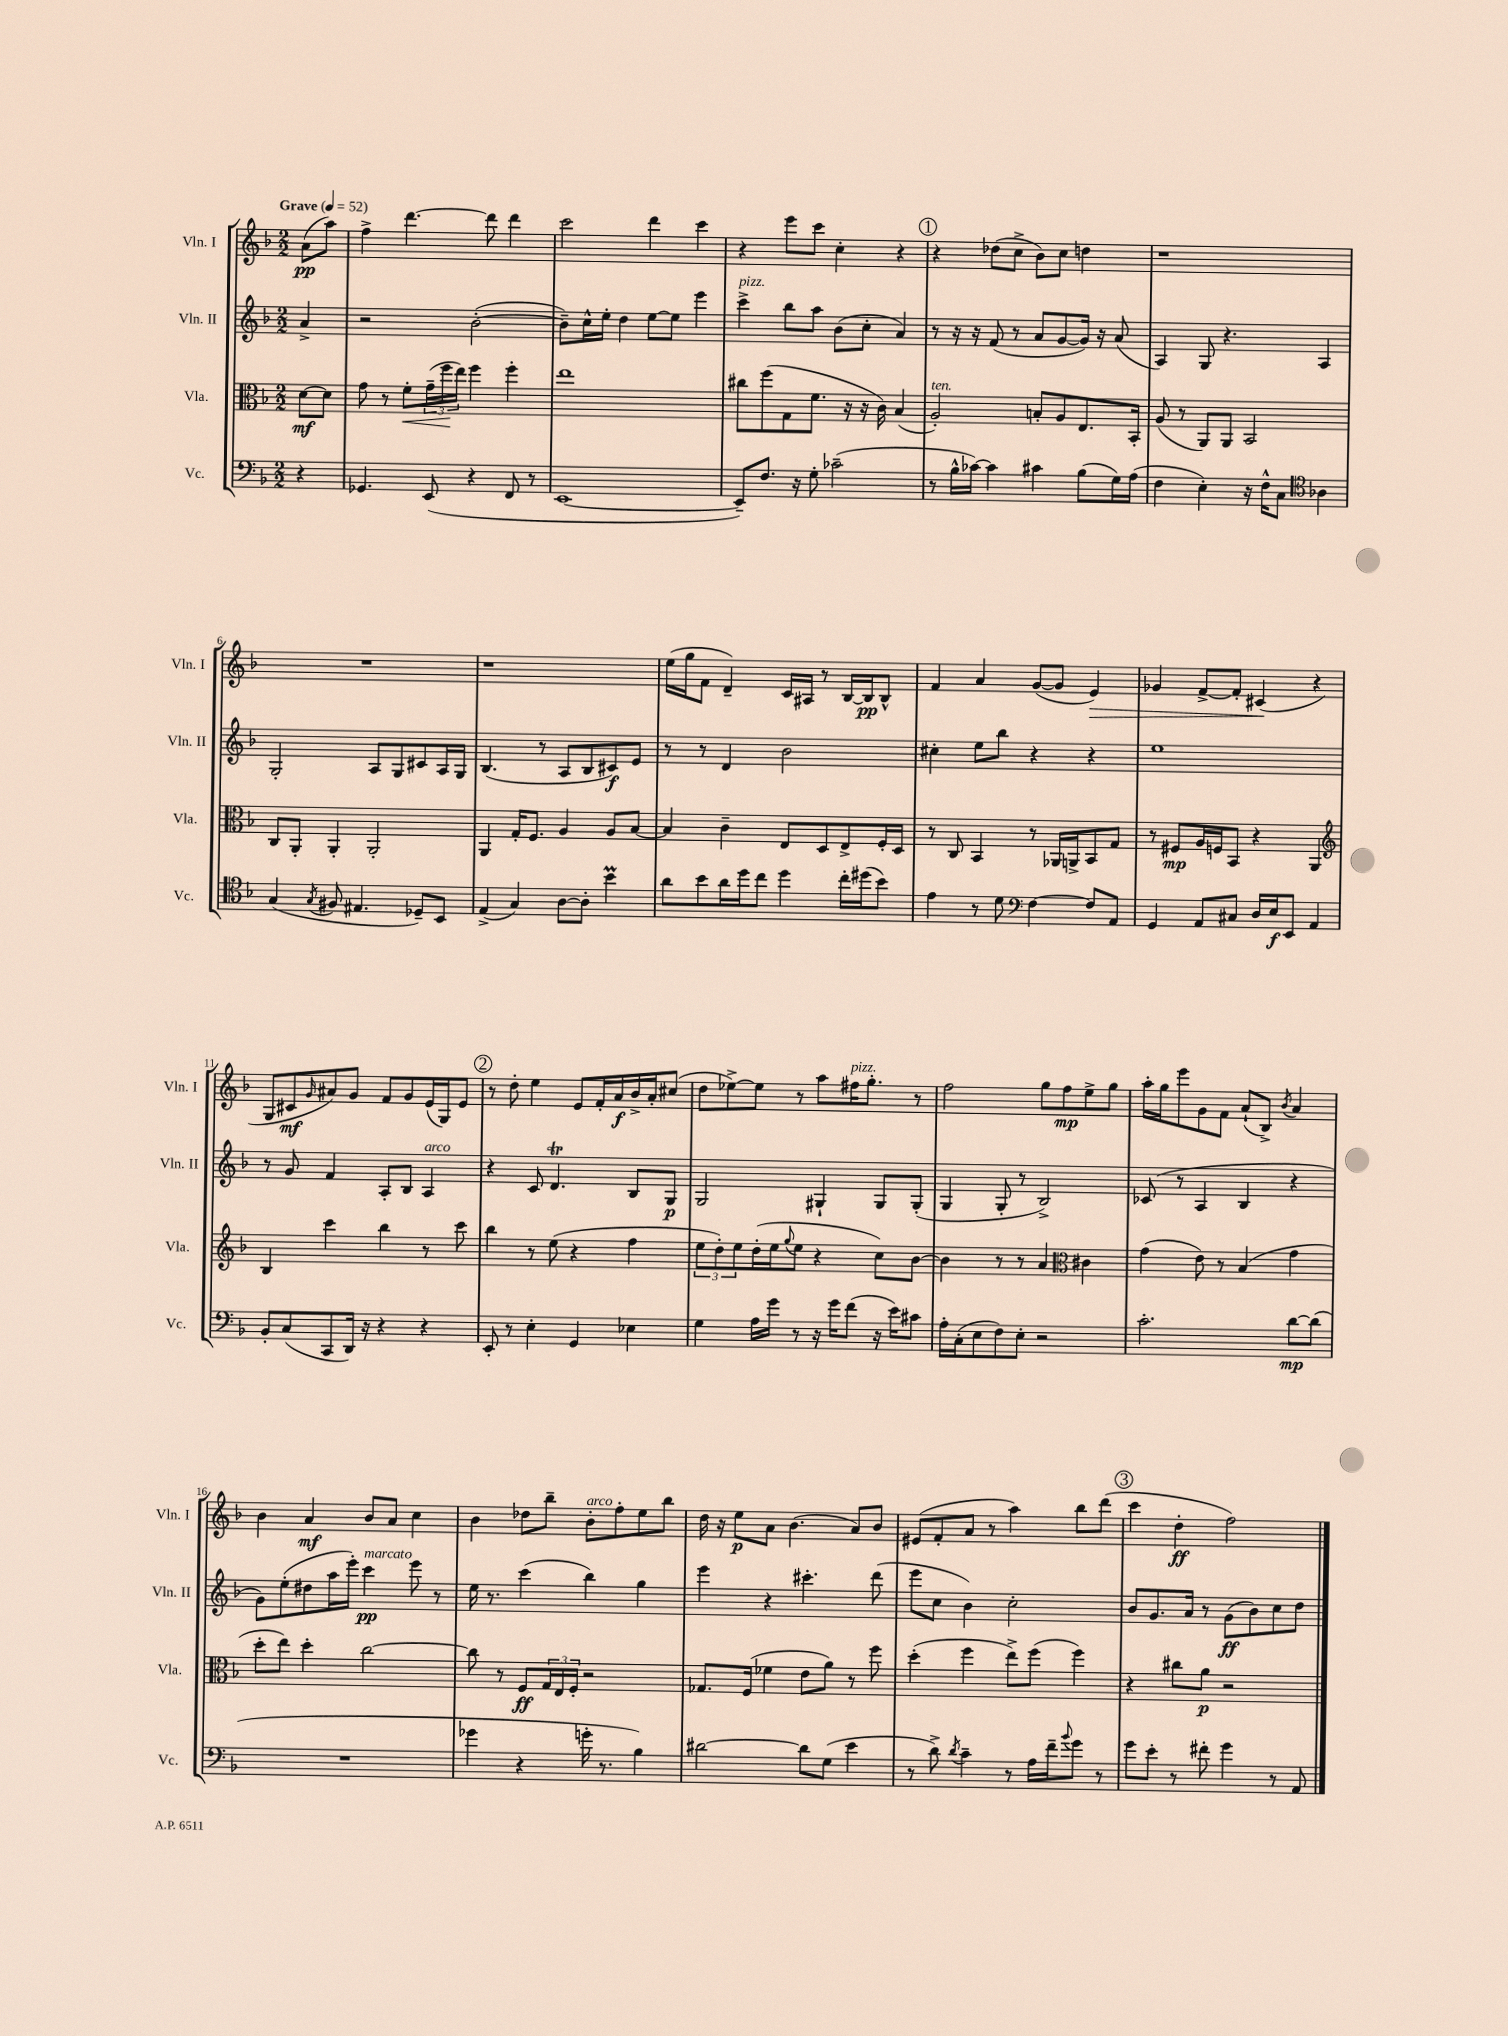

**kern	**dynam	**kern	**dynam	**kern	**dynam	**kern	**dynam
*part4	*part4	*part3	*part3	*part2	*part2	*part1	*part1
*staff4	*staff4	*staff3	*staff3	*staff2	*staff2	*staff1	*staff1
*I"Vc.	*	*I"Vla.	*	*I"Vln. II	*	*I"Vln. I	*
*I'Vc.	*	*I'Vla.	*	*I'Vln. II	*	*I'Vln. I	*
*clefF4	*	*clefC3	*	*clefG2	*	*clefG2	*
*k[b-]	*	*k[b-]	*	*k[b-]	*	*k[b-]	*
*M2/2	*	*M2/2	*	*M2/2	*	*M2/2	*
*MM52	*	*MM52	*	*MM52	*	*MM52	*
=	=	=	=	=	=	=	=
!	!	!	!	!	!	!LO:TX:a:B:t=Grave	!
4r	.	[8d\L	mf	4a^/	.	(8a\L	pp
.	.	8d\J]	.	.	.	8aa\J)	.
=1	=1	=1	=1	=1	=1	=1	=1
4.GG-X/	.	8g\	.	2r	.	4ff^\	.
.	.	8r	.	.	.	.	.
!	!	!	!LO:HP:b	!	!	!	!
.	.	8f'\L	<	.	.	[4.ddd\	.
(8EE/	.	(24g~\L	.	.	.	.	.
.	.	24ff\	.	.	.	.	.
.	.	24ee\JJ)	[	.	.	.	.
4r	.	4ff\	.	([2b-'\	.	.	.
.	.	.	.	.	.	8ddd\]	.
8FF/	.	4ff'\	.	.	.	4ddd\	.
8r	.	.	.	.	.	.	.
=2	=2	=2	=2	=2	=2	=2	=2
[1EE	.	1ee	.	8b-~\L])	.	2ccc\	.
.	.	.	.	16cc^^\L	.	.	.
.	.	.	.	16ee'\JJ	.	.	.
.	.	.	.	4dd\	.	.	.
.	.	.	.	[8ee\L	.	4ddd\	.
.	.	.	.	8ee\J]	.	.	.
.	.	.	.	4eee\	.	4ccc\	.
=3	=3	=3	=3	=3	=3	=3	=3
!	!	!	!	!LO:TX:a:i:t=pizz.	!	!	!
8EE~/L])	.	8cc#X\L	.	4ccc^\	.	4r	.
8.F/J	.	(8ff\	.	.	.	.	.
.	.	8G\	.	8bb-\L	.	8eee\L	.
16r	.	.	.	.	.	.	.
8G'\	.	8.f\J	.	8aa\J	.	8ccc\J	.
(2c-X~\	.	.	.	(8b-\L	.	4cc'\	.
.	.	16r	.	.	.	.	.
.	.	16r	.	8cc'\J	.	.	.
.	.	16c\)	.	.	.	.	.
.	.	(4B-/	.	4a/)	.	4r	.
!!LO:REH:place=s1:t=1
=4	=4	=4	=4	=4	=4	=4	=4
!	!	!LO:TX:a:i:t=ten.	!	!	!	!	!
8r	.	2A'/)	.	8r	.	4r	.
16B-^^\LL	.	.	.	16r	.	.	.
[16c-X\JJ)	.	.	.	16r	.	.	.
4c-\]	.	.	.	(8f/	.	(8dd-X\L	.
.	.	.	.	8r	.	8cc^\J	.
4c#X\	.	8Bn'/L	.	8a/L	.	8b-\L)	.
.	.	8A/	.	[8g/	.	8cc\J	.
(8B-\L	.	8.E/	.	16g/Jk])	.	4ddn\	.
.	.	.	.	16r	.	.	.
16G\L)	.	.	.	(8a/	.	.	.
(16A\JJ	.	16BB-'/Jk	.	.	.	.	.
=5	=5	=5	=5	=5	=5	=5	=5
4F\	.	(8A/	.	4A/)	.	1r	.
.	.	8r	.	.	.	.	.
4E'\)	.	8AA/L)	.	8G/	.	.	.
.	.	8AA/J	.	4.r	.	.	.
16r	.	2BB-/	.	.	.	.	.
16F^^\KL	.	.	.	.	.	.	.
8C\J	.	.	.	.	.	.	.
*clefC4	*	*	*	*	*	*	*
4A-X\	.	.	.	4A/	.	.	.
!!LO:LB:g=z
=6	=6	=6	=6	=6	=6	=6	=6
(4G/	.	8C/L	.	2G'/	.	1r	.
.	.	8AA'/J	.	.	.	.	.
8qG/	.	.	.	.	.	.	.
8F#X/	.	4AA'/	.	.	.	.	.
4.E#X/	.	.	.	.	.	.	.
.	.	2AA'/	.	8A/L	.	.	.
.	.	.	.	8G/	.	.	.
8D-X~/L)	.	.	.	8c#X/	.	.	.
8BB-/J	.	.	.	16A/L	.	.	.
.	.	.	.	16G/JJ	.	.	.
=7	=7	=7	=7	=7	=7	=7	=7
(4E^/	.	4AA/	.	(4.B-/	.	1r	.
4G/)	.	16G'/KL	.	.	.	.	.
.	.	8.F/J	.	.	.	.	.
.	.	.	.	8r	.	.	.
[8A\L	.	4A/	.	8A/L	.	.	.
8A'\J]	.	.	.	8B-/	.	.	.
4b-M\	.	8A/L	.	8c#X/)	f	.	.
.	.	[8B-/J	.	8e/J	.	.	.
=8	=8	=8	=8	=8	=8	=8	=8
8a\L	.	4B-/]	.	8r	.	(16ee\LL	.
.	.	.	.	.	.	16gg\J	.
8b-\	.	.	.	8r	.	8f\J	.
16a\L	.	4c~\	.	4d/	.	4d~/)	.
16dd\J	.	.	.	.	.	.	.
8cc\J	.	.	.	.	.	.	.
4dd\	.	8E/L	.	2b-\	.	16c/LL	.
.	.	.	.	.	.	16A#X/JJ	.
.	.	8D/	.	.	.	8r	.
16cc'\LL	.	8E^/	.	.	.	[16B-/LL	.
(16dd#X\J	.	.	.	.	.	16B-/J]	pp
8b-\J)	.	16F'/L	.	.	.	8B-^^/J	.
.	.	16D/JJ	.	.	.	.	.
=9	=9	=9	=9	=9	=9	=9	=9
4e\	.	8r	.	4cc#X'\	.	4f/	.
.	.	8C/	.	.	.	.	.
8r	.	4BB-/	.	8ee\L	.	4a/	.
8d\	.	.	.	8bb-\J	.	.	.
*clefF4	*	*	*	*	*	*	*
[4F\	.	8r	.	4r	.	([8g/L	.
.	.	16AA-X/LL	.	.	.	8g/J]	.
.	.	16AAn^/J	.	.	.	.	.
!	!	!	!	!	!	!	!LO:HP:b
8F/L]	.	8BB-/	.	4r	.	4e/)	>
8AA/J	.	8G/J	.	.	.	.	.
=10	=10	=10	=10	=10	=10	=10	=10
4GG/	.	8r	.	1ee	.	4g-X/	.
.	.	8F#X/L	mp	.	.	.	.
8AA/L	.	16A/L	.	.	.	[8f^/L	.
.	.	16Fn/J	.	.	.	.	.
8C#X/J	.	8BB-/J	.	.	.	8f'/J]	.
16D/LL	.	4r	.	.	.	(4c#X/	.
16E/J	f	.	.	.	.	.	.
8EE/J	.	.	.	.	.	.	.
4AA/	.	4AA/	.	.	.	4r	]
!!LO:LB:g=z
=11	=11	=11	=11	=11	=11	=11	=11
*	*	*clefG2	*	*	*	*	*
8BB-'/L	.	4B-/	.	8r	.	8G/L	.
(8C/	.	.	.	8g/	.	8c#X/	mf
.	.	.	.	.	.	16qqg/	.
8CC/	.	4ccc\	.	4f/	.	8a#X/)	.
16DD/Jk)	.	.	.	.	.	8g/J	.
16r	.	.	.	.	.	.	.
4r	.	4bb-\	.	8A'/L	.	8f/L	.
.	.	.	.	8B-/J	.	8g/	.
!	!	!	!	!LO:TX:a:i:t=arco	!	!	!
4r	.	8r	.	4A/	.	(16e/L	.
.	.	.	.	.	.	16G/J)	.
.	.	8ccc\	.	.	.	8e/J	.
!!LO:REH:place=s1:t=2
=12	=12	=12	=12	=12	=12	=12	=12
8EE'/	.	4bb-\	.	4r	.	8r	.
8r	.	.	.	.	.	8dd'\	.
4E'\	.	8r	.	8c/	.	4ee\	.
.	.	(8ee\	.	4.dT/	.	.	.
4GG/	.	4r	.	.	.	8e/L	.
.	.	.	.	.	.	16f'/L	.
.	.	.	.	.	.	16a/	f
4E-X\	.	4ff\	.	8B-/L	.	16b-^/	.
.	.	.	.	.	.	16a'/J	.
.	.	.	.	8G/J	p	(8cc#X/J	.
=13	=13	=13	=13	=13	=13	=13	=13
4G\	.	12ee\L	.	2G/	.	8dd\L	.
.	.	12dd'\)	.	.	.	.	.
.	.	.	.	.	.	[8ee-X^\)	.
.	.	12ee\	.	.	.	.	.
16A\LL	.	(16dd'\L	.	.	.	8ee-\J]	.
16g\JJ	.	16ee\J	.	.	.	.	.
.	.	8qqgg/	.	.	.	.	.
8r	.	8ee\J	.	.	.	8r	.
16r	.	4r	.	4G#X`/	.	8aa\L	.
16g\KL	.	.	.	.	.	.	.
!	!	!	!	!	!	!LO:TX:a:i:t=pizz.	!
(8f\J	.	.	.	.	.	16ff#X\K	.
.	.	.	.	.	.	8.gg'\J	.
16r	.	8cc\L)	.	8G#/L	.	.	.
16e\KL)	.	.	.	.	.	.	.
8c#X\J	.	[8b-\J	.	(8G#'/J	.	8r	.
=14	=14	=14	=14	=14	=14	=14	=14
16A'\LL	.	4b-\]	.	4G/	.	2ff\	.
(16C'\J	.	.	.	.	.	.	.
8E\	.	.	.	.	.	.	.
8F\)	.	8r	.	8G'/	.	.	.
8E'\J	.	8r	.	8r	.	.	.
2r	.	4a/	.	2B-^/)	.	8gg\L	.
.	.	.	.	.	.	8ff\	mp
*	*	*clefC3	*	*	*	*	*
.	.	4c#X\	.	.	.	8ee^\	.
.	.	.	.	.	.	8gg\J	.
=15	=15	=15	=15	=15	=15	=15	=15
2.c'\	.	(4g\	.	(8c-X/	.	16aa'\LL	.
.	.	.	.	.	.	16gg\J	.
.	.	.	.	8r	.	8eee\	.
.	.	8e\)	.	4A/	.	8g\	.
.	.	8r	.	.	.	8f\J	.
.	.	(4B-/	.	4B-/	.	(8a`/L	.
.	.	.	.	.	.	8B-^/J)	.
.	.	.	.	.	.	8qb-/	.
[8d\L	mp	4g\	.	4r	.	4a/	.
(8d\J]	.	.	.	.	.	.	.
!!LO:LB:g=z
=16	=16	=16	=16	=16	=16	=16	=16
1r	.	8dd'\L	.	8g\L)	.	4b-\	.
.	.	8ee\J)	.	(8ee'\	.	.	.
.	.	4dd'\	.	8dd#X\	.	4a/	mf
.	.	.	.	16aa\L	.	.	.
.	.	.	.	16eee'\JJ)	.	.	.
!	!	!	!	!LO:TX:a:i:t=marcato	!	!	!
.	.	[2cc\	.	4ccc\	pp	8b-/L	.
.	.	.	.	.	.	8a/J	.
.	.	.	.	8eee\	.	4cc\	.
.	.	.	.	8r	.	.	.
=17	=17	=17	=17	=17	=17	=17	=17
4g-X\	.	8cc\]	.	16ee\	.	4b-\	.
.	.	.	.	8.r	.	.	.
.	.	8r	.	.	.	.	.
4r	.	8F/L	ff	(4ccc\	.	8dd-X\L	.
.	.	24G/L	.	.	.	8bb-~\J	.
.	.	24E/	.	.	.	.	.
.	.	24F'/JJ	.	.	.	.	.
!	!	!	!	!	!	!LO:TX:a:i:t=arco	!
16gn'\	.	2r	.	4bb-\)	.	8b-'\L	.
8.r	.	.	.	.	.	.	.
.	.	.	.	.	.	8ff'\	.
4B-\)	.	.	.	4gg\	.	8ee\	.
.	.	.	.	.	.	8bb-\J	.
=18	=18	=18	=18	=18	=18	=18	=18
[2d#X\	.	8.G-X/L	.	4eee\	.	16dd\	.
.	.	.	.	.	.	16r	.
.	.	.	.	.	.	8ee\L	p
.	.	(16F/Jk	.	.	.	.	.
.	.	4f-X\	.	4r	.	8a\J	.
.	.	.	.	.	.	(4.b-\	.
8d#\L]	.	8e\L	.	4.ccc#X'\	.	.	.
(8G\J	.	8a\J)	.	.	.	.	.
4e\	.	8r	.	.	.	8a/L)	.
.	.	8ff\	.	(8ddd\	.	8b-/J	.
=19	=19	=19	=19	=19	=19	=19	=19
8r	.	(4dd'\	.	8eee\L	.	(8e#X/L	.
8d^\)	.	.	.	8cc\J	.	8f'/	.
8qd/	.	.	.	.	.	.	.
4c~\	.	4ff\	.	4b-\)	.	8a/J	.
.	.	.	.	.	.	8r	.
8r	.	8ee^\L)	.	2cc'\	.	4aa\)	.
16A\LL	.	(8ff\J	.	.	.	.	.
16f~\J	.	.	.	.	.	.	.
8qqb-/	.	.	.	.	.	.	.
8g\J	.	4ff\)	.	.	.	8bb-\L	.
8r	.	.	.	.	.	(8ddd\J	.
!!LO:REH:place=s1:t=3
=20	=20	=20	=20	=20	=20	=20	=20
8g\L	.	4r	.	8b-/L	.	4ccc\	.
8e'\J	.	.	.	8.g/	.	.	.
8r	.	8cc#X\L	.	.	.	4dd'\	ff
.	.	.	.	16a/Jk	.	.	.
8f#X'\	.	8a\J	p	8r	.	.	.
4g\	.	2r	.	(8g\L	ff	2ff\)	.
.	.	.	.	8b-\)	.	.	.
8r	.	.	.	8cc\	.	.	.
8AA/	.	.	.	8dd\J	.	.	.
==	==	==	==	==	==	==	==
*-	*-	*-	*-	*-	*-	*-	*-
